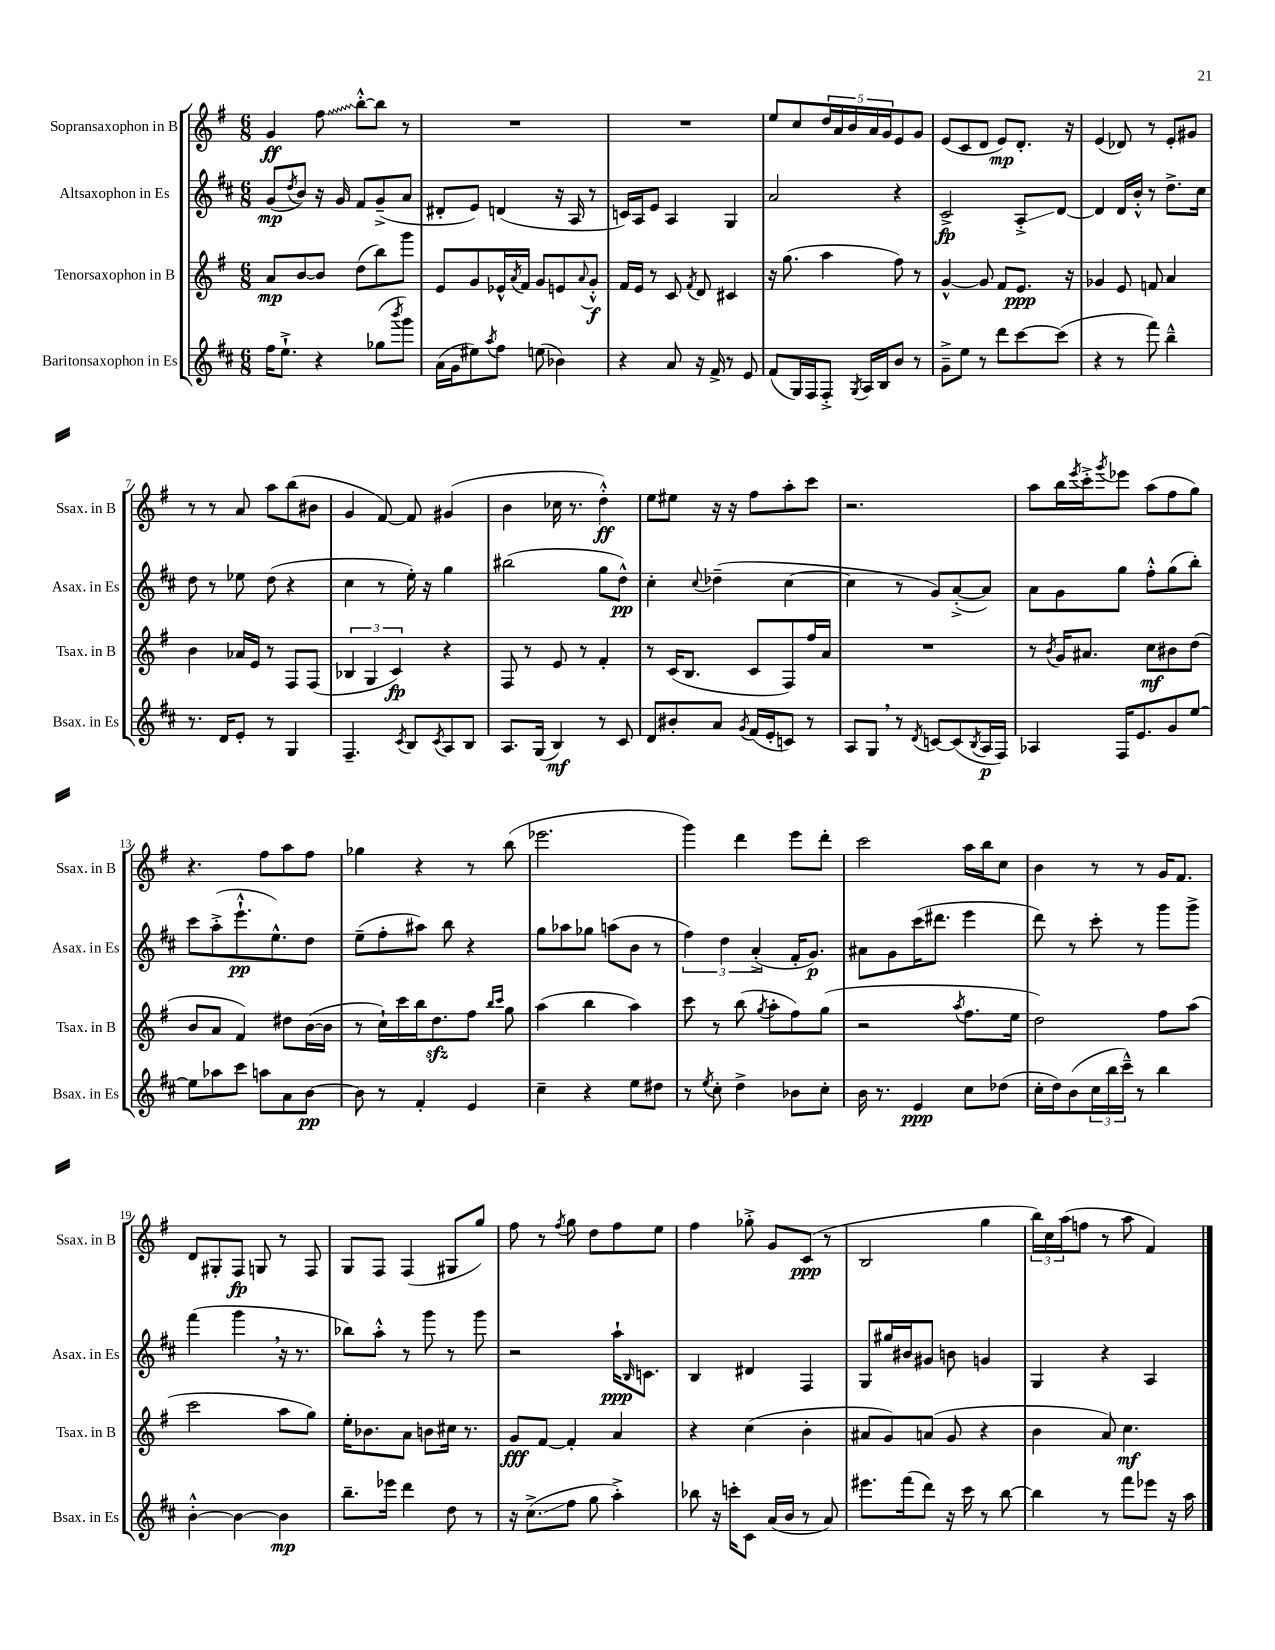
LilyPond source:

<<
\new StaffGroup <<
\new Staff = "s0" \with { instrumentName = "Sopransaxophon in B" shortInstrumentName = "Ssax. in B" } {
    \clef treble \key g \major \numericTimeSignature \time 6/8
    g'4\ff \once \override Glissando.style = #'zigzag fis''8\glissando b''8~-.-^ b''8 r8 |
    R2. |
    R2. |
    e''8 c''8 \tuplet 5/4 { d''16 a'16 b'16 a'16 g'16 } e'8 g'8 |
    e'8( c'8 d'8 e'8\mp) d'8.-. r16 |
    e'4( des'8) r8 e'8-. gis'8 |
    r8 r8 a'8 a''8 b''8( bis'8 |
    g'4 fis'8~) fis'8 gis'4( |
    b'4 ces''16 r8. d''4-.-^\ff) |
    e''8 eis''8 r16 r16 fis''8 a''8-. c'''8 |
    r2. |
    a''8 b''16 \acciaccatura { e'''8 } c'''16-.-> \acciaccatura { g'''8 } ees'''8 a''8( fis''8 g''8) |
    r4. fis''8 a''8 fis''8 |
    ges''4 r4 r8 b''8( |
    ees'''2. |
    g'''4) d'''4 e'''8 d'''8-. |
    c'''2 a''16 b''16 c''8 |
    b'4 r8 r8 g'16 fis'8. |
    d'8 gis8-. fis8\fp g8 r8 fis8 |
    g8 fis8 fis4( gis8 g''8) |
    fis''8 r8 \acciaccatura { fis''8 } g''8 d''8 fis''8 e''8 |
    fis''4 ges''8-.-> g'8 c'8\ppp( r8 |
    b2 g''4 |
    \tuplet 3/2 { b''16) c''16 a''16( } f''8 r8 a''8 fis'4) \bar "|." |
}
\new Staff = "s1" \with { instrumentName = "Altsaxophon in Es" shortInstrumentName = "Asax. in Es" } {
    \clef treble \key d \major \numericTimeSignature \time 6/8
    g'8\mp( \acciaccatura { d''8 } b'8) r16 g'16 fis'8 g'8--->( a'8 |
    dis'8-. e'8) d'4( r16 a16 r8 |
    c'16) a16 e'8 a4 g4 |
    a'2 r4 |
    cis'2->\fp a8-.->\glissando d'8~ |
    d'4 d'16 b'16-.-^ r8 d''8.-> cis''16 |
    d''8 r8 ees''8 d''8( r4 |
    cis''4 r8 e''16-.) r16 g''4 |
    bis''2( g''8 d''8-^\pp) |
    cis''4-. \appoggiatura { cis''8 } des''4--( cis''4~ |
    cis''4 r8 g'8) a'8~-.->( a'8) |
    a'8 g'8 g''8 fis''8-.-^ g''8( b''8-.) |
    cis'''8 a''8-.->( e'''8.-!-^\pp e''8.-^) d''8 |
    e''8--( fis''8-. ais''8) b''8 r4 |
    g''8 aes''8 ges''8 a''8( b'8 r8 |
    \tuplet 3/2 { fis''4) d''4 a'4-.->( } fis'16-. g'8.\p) |
    ais'8 g'8 cis'''16( dis'''8. e'''4 |
    d'''8) r8 cis'''8-. r8 g'''8 g'''8-> |
    fis'''4( g'''4 \breathe r16 r8. |
    bes''8) a''8-.-^ r8 g'''8 r8 g'''8 |
    r2 a''16-!\ppp \grace { b16 } c'8. |
    b4 dis'4 fis4 |
    g8 gis''16 bis'16 gis'8 b'8 g'4 |
    g4 r4 a4 \bar "|." |
}
\new Staff = "s2" \with { instrumentName = "Tenorsaxophon in B" shortInstrumentName = "Tsax. in B" } {
    \clef treble \key g \major \numericTimeSignature \time 6/8
    a'8\mp b'8~ b'8 d''8( b''8) g'''8 |
    e'8 g'8 ees'16-^ \acciaccatura { a'8 } fis'16 g'8 e'8 \appoggiatura { a'8 } g'8-.-^\f |
    fis'16 e'16 r8 c'8 \acciaccatura { fis'8 } d'8 cis'4 |
    r16 g''8.( a''4 fis''8) r8 |
    g'4~-^ g'8 fis'8 e'8.\ppp r16 |
    ges'4 e'8 f'8 a'4 |
    b'4 aes'16 e'16 r8 fis8 fis8( |
    \tuplet 3/2 { bes4 g4 c'4\fp) } r4 |
    fis8 r8 e'8 r8 fis'4-. |
    r8 c'16( b8. c'8 fis8) fis''16 a'16 |
    R2. |
    r8 \acciaccatura { b'8 } g'16 ais'8. c''8\mf bis'8 d''8( |
    b'8 a'8 fis'4) dis''8 b'16~( b'16 |
    r8 c''16-!) c'''16 b''16 d''8.\sfz fis''8 \grace { b''16 c'''16 } g''8 |
    a''4( b''4 a''4) |
    c'''8 r8 b''8( \acciaccatura { g''8 } a''8-. fis''8) g''8( |
    r2 \acciaccatura { a''8 } fis''8. e''16 |
    d''2) fis''8 a''8( |
    c'''2 a''8 g''8) |
    e''16-. bes'8. a'8 b'8 cis''16 r8. |
    g'8\fff fis'8~ fis'4-. a'4 |
    r4 c''4( b'4-. |
    ais'8 g'8) a'8( g'8 r4 |
    b'4 a'8) c''4.\mf \bar "|." |
}
\new Staff = "s3" \with { instrumentName = "Baritonsaxophon in Es" shortInstrumentName = "Bsax. in Es" } {
    \clef treble \key d \major \numericTimeSignature \time 6/8
    fis''16 e''8.-!-> r4 ges''8( \acciaccatura { b'''8 } g'''8) |
    a'16( g'16 eis''8) \acciaccatura { a''8 } fis''8 e''8( bes'4) |
    r4 a'8 r16 fis'16-> r8 e'8 |
    fis'8( g16) fis16 fis8-.-> \acciaccatura { g8 } a16 b16 b'8 r8 |
    g'8---> e''8 r8 d'''8 cis'''8~ cis'''8( |
    r4 r8 fis'''8) b''4---^ |
    r8. d'16 e'8-. r8 g4 |
    fis4.-- \acciaccatura { cis'8 } b8 \acciaccatura { cis'8 } a8 b8 |
    a8. g16( b4\mf) r8 cis'8 |
    d'8 bis'8-. a'8 \acciaccatura { g'8 } fis'16( e'16-. c'8) r8 |
    a8 g8 \breathe r8 \acciaccatura { d'8 } c'8~ c'8( \acciaccatura { b8 } a16\p fis16) |
    aes4 fis16 e'8. g'8 e''8~ |
    e''8 aes''8 cis'''8 a''8 a'8 b'8~\pp |
    b'8 r8 fis'4-. e'4 |
    cis''4-- r4 e''8 dis''8 |
    r8 \acciaccatura { e''8 } cis''8-. d''4-> bes'8 cis''8-. |
    b'16 r8. e'4\ppp cis''8 des''8( |
    cis''16-. d''16) b'8( \tuplet 3/2 { cis''16 b''16 cis'''16---^) } r8 b''4 |
    b'4~-.-^ b'4~ b'4\mp |
    b''8.-- ees'''16 d'''4 d''8 r8 |
    r16 cis''8.->\glissando( fis''8 g''8 a''4-.->) |
    bes''8 r16 c'''16-. cis'8 a'16( b'16 r8 a'8) |
    eis'''8. fis'''16( d'''8) r16 cis'''16 r8 b''8~ |
    b''4 r8 fis'''8 ees'''8 r16 a''16 \bar "|." |
}
>>
>>
